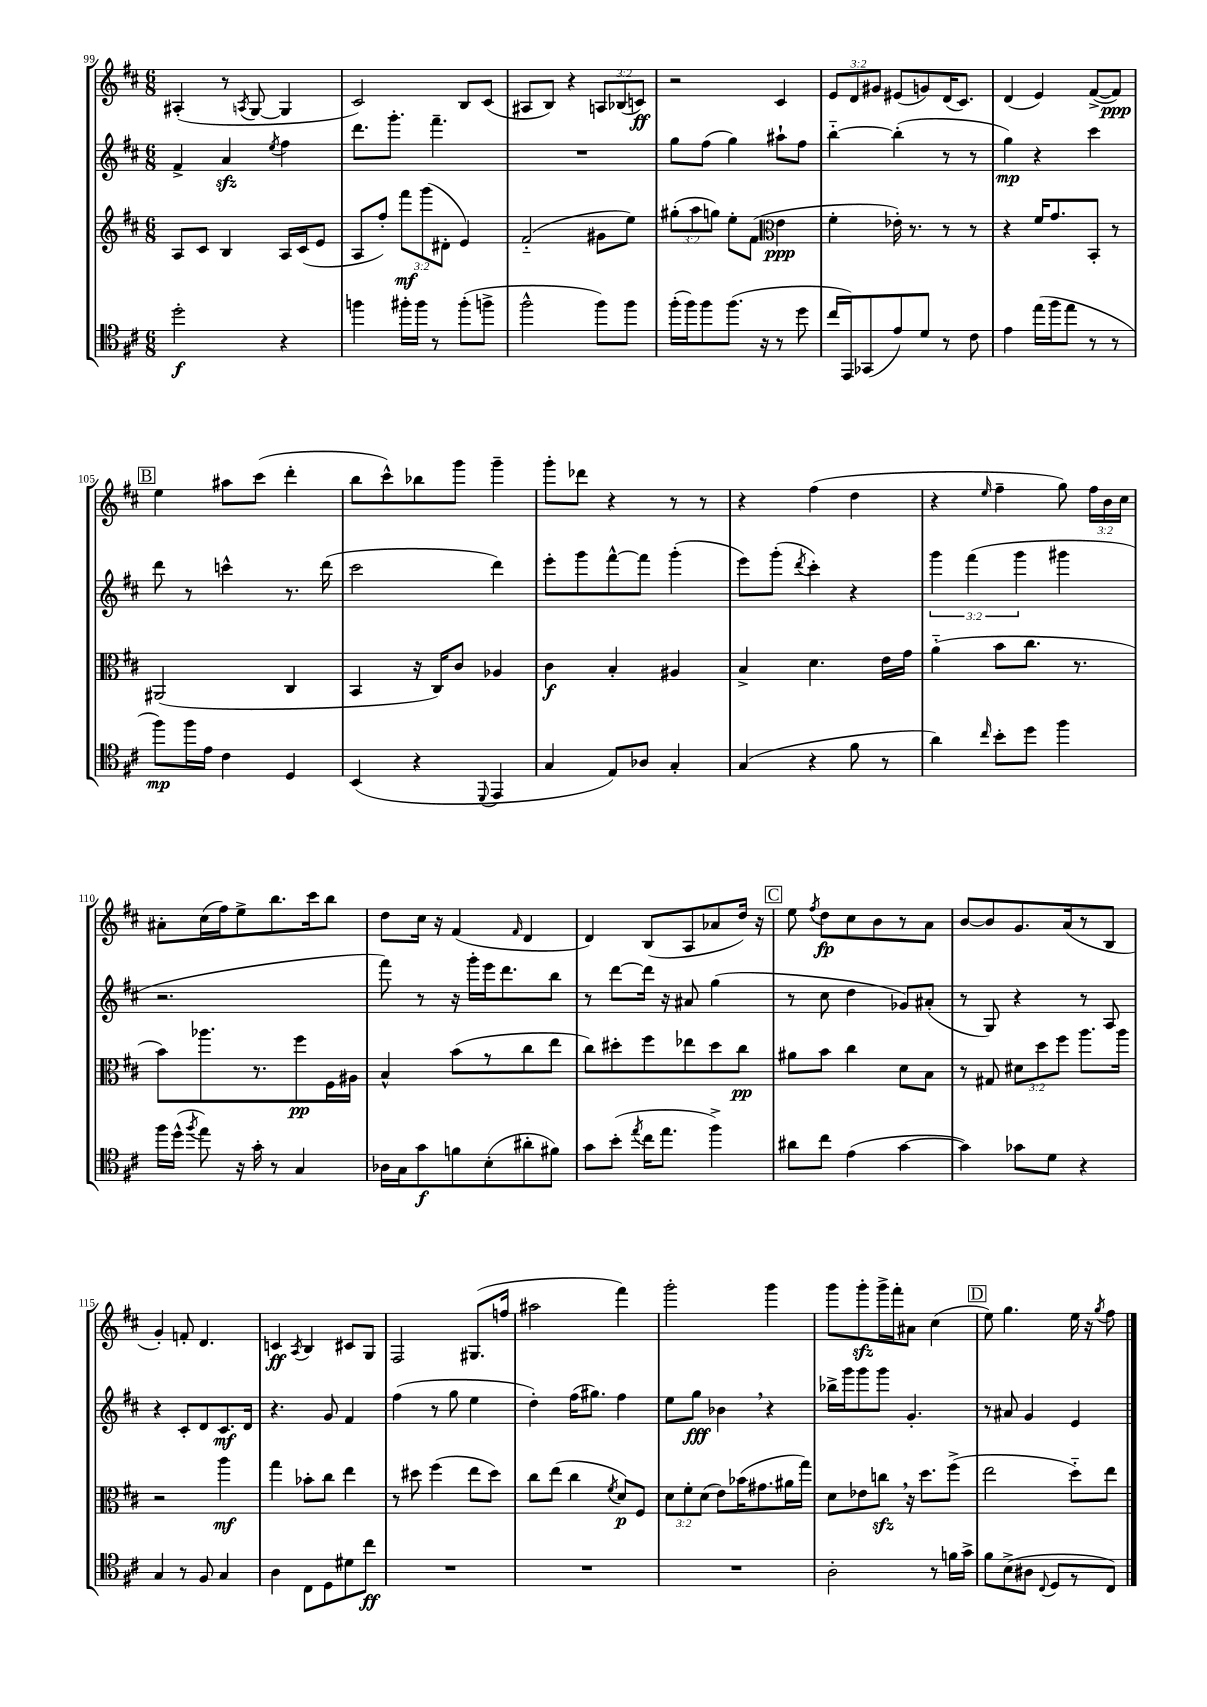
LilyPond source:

<<
\new StaffGroup <<
\new Staff = "s0" {
    \clef treble \key d \major \numericTimeSignature \time 6/8 \override Staff.TupletNumber.text = #tuplet-number::calc-fraction-text
    \autoBeamOff ais4-.( r8 \acciaccatura { a8 } g8~ g4 |
    cis'2) b8[ cis'8]( |
    ais8[ b8]) r4 \tuplet 3/2 { a8[ bes8( c'8]\ff) } |
    r2 cis'4 |
    \tuplet 3/2 { e'8[ d'8 gis'8] } eis'8[( g'8) d'16( cis'8.]) |
    d'4( e'4) fis'8[~->( fis'8]\ppp) |
    \mark \markup { \box "B" } e''4 ais''8[ cis'''8]( d'''4-. |
    b''8[ cis'''8-^) bes''8 g'''8] g'''4-- |
    g'''8[-. des'''8] r4 r8 r8 |
    r4 fis''4( d''4 |
    r4 \grace { e''16 } fis''4-- g''8) \tuplet 3/2 { fis''16[ b'16 cis''16] } |
    ais'8[-. cis''16( fis''16) e''8-> b''8. cis'''16 b''8] |
    d''8[ cis''16] r16 fis'4( \grace { fis'16 } d'4 |
    d'4) b8[( a8 aes'8 d''16]) r16 |
    \mark \markup { \box "C" } e''8 \acciaccatura { fis''8 } d''8[\fp cis''8 b'8 r8 a'8] |
    b'8[~ b'8 g'8. a'16( r8 b8] |
    g'4-.) f'8-. d'4. |
    c'4\ff \acciaccatura { a8 } b4 cis'8[ g8] |
    fis2 gis8.[( f''16] |
    ais''2 fis'''4) |
    g'''2-. g'''4 |
    g'''8[ g'''8-.\sfz g'''16-> fis'''16-. ais'8] cis''4( |
    \mark \markup { \box "D" } e''8) g''4. e''16 r16 \acciaccatura { g''8 } fis''8 \bar "|." |
}
\new Staff = "s1" {
    \clef treble \key d \major \numericTimeSignature \time 6/8 \override Staff.TupletNumber.text = #tuplet-number::calc-fraction-text
    \autoBeamOff fis'4-> a'4\sfz \acciaccatura { e''8 } fis''4 |
    d'''8.[ g'''8.]-. fis'''4.-- |
    R2. |
    g''8[ fis''8]( g''4) ais''8[-! fis''8] |
    b''4~-_ b''4-.( r8 r8 |
    g''4\mp) r4 cis'''4 |
    \mark \markup { \box "B" } d'''8 r8 c'''4-^ r8. d'''16( |
    cis'''2 d'''4) |
    e'''8[-. g'''8 fis'''8~-^ fis'''8] g'''4-.( |
    e'''8[) g'''8]-.( \acciaccatura { d'''8 } cis'''4-.) r4 |
    \tuplet 3/2 { g'''4 fis'''4( g'''4 } gis'''4 |
    r2. |
    fis'''8) r8 r16 g'''16[-. e'''16 d'''8. b''8] |
    r8 d'''8[~ d'''16] r16 ais'8 g''4( |
    \mark \markup { \box "C" } r8 cis''8 d''4 ges'8[) ais'8]-.( |
    r8 g8) r4 r8 a8 |
    r4 cis'8[-. d'8 cis'8.\mf d'16] |
    r4. g'8 fis'4 |
    fis''4( r8 g''8 e''4 |
    d''4-.) fis''16[( gis''8.]) fis''4 |
    e''8[ g''8]\fff bes'4 \breathe r4 |
    bes''16[-> g'''16 g'''8 g'''8] g'4.-. |
    \mark \markup { \box "D" } r8 ais'8 g'4 e'4 \bar "|." |
}
\new Staff = "s2" {
    \clef treble \key d \major \numericTimeSignature \time 6/8 \override Staff.TupletNumber.text = #tuplet-number::calc-fraction-text
    \autoBeamOff a8[ cis'8] b4 a16[ cis'16( e'8] |
    a8[ fis''8]-.) \tuplet 3/2 { fis'''8[\mf g'''8( dis'8]-. } e'4) |
    fis'2-_( gis'8[ e''8]) |
    \tuplet 3/2 { gis''8[-.( a''8 g''8]) } e''8[-. fis'8]( \clef alto e'4\ppp |
    fis'4-. ees'16-.) r8. r8 r8 |
    r4 fis'16[ g'8. b,8]-. r8 |
    \mark \markup { \box "B" } ais,2( cis4 |
    b,4 r16 cis16[) cis'8] aes4 |
    cis'4\f b4-. ais4 |
    b4-> d'4. e'16[ g'16] |
    a'4-_( b'8[ cis''8.] r8. |
    b'8[) aes''8. r8. fis''8\pp fis16 ais16] |
    b4-^ b'8[( r8 cis''8 e''8] |
    cis''8[) dis''8-. fis''8 ees''8 dis''8 cis''8]\pp |
    \mark \markup { \box "C" } ais'8[ b'8] cis''4 d'8[ b8] |
    r8 gis8 \tuplet 3/2 { dis'8[ d''8 fis''8] } a''8.[ a''16] |
    r2 a''4\mf |
    g''4 bes'8[-. cis''8] e''4 |
    r8 dis''8 fis''4( e''8[ dis''8]) |
    cis''8[ e''8]( cis''4 \acciaccatura { fis'8 } d'8[\p) fis8] |
    \tuplet 3/2 { d'8[ fis'8-. d'8]( } e'8[) bes'16( gis'8. ais'16 g''16]) |
    d'8[ ees'8 c''8]\sfz \breathe r16 d''8.[ fis''8]->( |
    \mark \markup { \box "D" } e''2 d''8[-_) e''8] \bar "|." |
}
\new Staff = "s3" {
    \clef tenor \key d \major \numericTimeSignature \time 6/8
    \autoBeamOff d''2-.\f r4 |
    f''4 fis''16[-. fis''16] r8 fis''8[-.( f''8]-> |
    fis''2-^ fis''8[) fis''8] |
    fis''16[-.( fis''16) fis''8 fis''8.]( r16 r8 d''8 |
    cis''16[ e,16) ges,8( e'8) d'8] r8 cis'8 |
    e'4 e''16[( fis''16 e''8] r8 r8 |
    \mark \markup { \box "B" } fis''8[\mp) fis''16 e'16] cis'4 d4 |
    b,4( r4 \appoggiatura { d,8 } e,4 |
    g4 e8[) aes8] g4-. |
    g4( r4 fis'8 r8 |
    a'4) \grace { cis''16 } b'8[-. d''8] fis''4 |
    fis''16[ d''16]-^( \acciaccatura { fis''8 } e''8) r16 g'16-. r8 g4 |
    aes16[ g16 g'8\f f'8 b8-.( ais'8-. fis'8]) |
    g'8[ b'8]-.( \acciaccatura { e''8 } cis''16[ e''8.] fis''4->) |
    \mark \markup { \box "C" } ais'8[ cis''8] e'4( g'4~ |
    g'4) ges'8[ d'8] r4 |
    g4 r8 fis8 g4 |
    a4 cis8[ d8 dis'8 cis''8]\ff |
    R2. |
    R2. |
    R2. |
    a2-. r8 f'16[ g'16]-> |
    \mark \markup { \box "D" } fis'8[ b8->( ais8] \appoggiatura { cis8 } d8[ r8 cis8]) \bar "|." |
}
>>
>>
\layout { \context { \Score currentBarNumber = #99 } }
